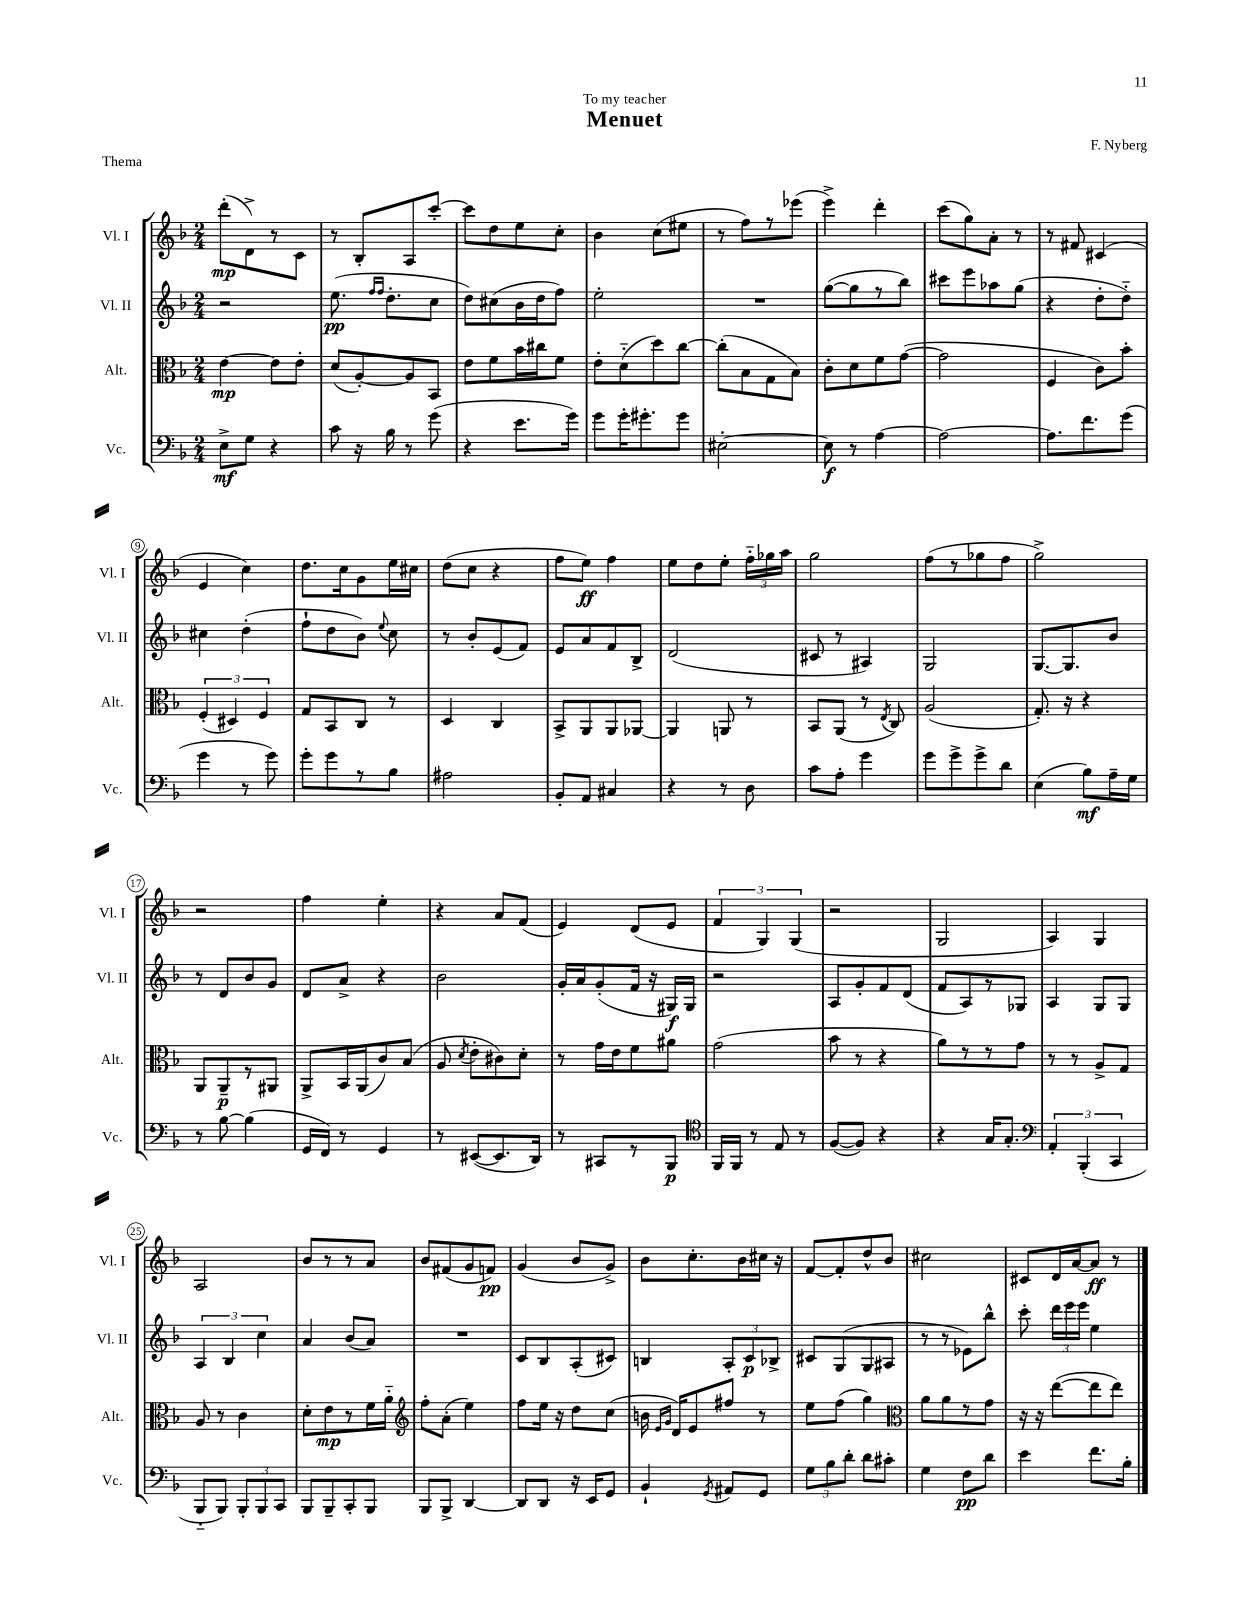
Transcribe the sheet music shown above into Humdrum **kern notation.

**kern	**kern	**kern	**kern
*staff4	*staff3	*staff2	*staff1
*clefF4	*clefC3	*clefG2	*clefG2
*k[b-]	*k[b-]	*k[b-]	*k[b-]
*M2/4	*M2/4	*M2/4	*M2/4
8E^\L	[4e\	2r	(8ddd'\L
8G\J	.	.	8d^\)
4r	8e\]L	.	8r
.	8e'\J	.	8c\J
=	=	=	=
8c\	(8d/L	(8.ee\	8r
16r	[8A'/)	.	8B-'/L
.	.	16qqff/LL	.
.	.	16qqff/JJ	.
16B-\	.	8.dd'\L	.
8r	8A/]	.	8A/
(8g\	8BB-/J	8cc\J	[8ccc'/J
=	=	=	=
4r	8e\L	8dd\L)	8ccc\]L
.	8f\	(8cc#\	8dd\
8.e\L	16b-\L	16b-\L	8ee\
.	16cc#\J	16dd\J	.
.	8f\J	8ff\J)	8cc'\J
16g\Jk)	.	.	.
=	=	=	=
8g\L	8e'\L	2ee'\	4b-\
16g'\K	(8d'~\	.	.
8.g#'\	.	.	.
.	8dd\)	.	(8cc\L
8g#\J	[8cc\J	.	8ee#\J
=	=	=	=
[2E#'\	(8cc'\]L	2r	8r
.	8B-\	.	8ff\L)
.	8G\	.	8r
.	8B-\J)	.	(8eee-\J
=	=	=	=
8E#\]	8c'\L	([8gg\L	4eee^\)
8r	8d\	8gg\]	.
[4A\	8f\	8r	4ddd'\
.	([8g\J	8bb-\J)	.
=	=	=	=
2A\_	2g\]	8ccc#\L	(8ccc\L
.	.	8eee\	8gg\)
.	.	8aa-\	8a'\J
.	.	(8gg\J	8r
=	=	=	=
8.A\]L	4F/	4r	8r
.	.	.	8f#/
8.f\	.	.	.
.	8c\L)	8dd'\L	(4c#/
(8g\J	8b-'\J	8dd'~\J)	.
=	=	=	=
4g\	(6F'/	4cc#\	4e/
.	6D#/)	.	.
8r	.	(4dd'\	4cc\)
.	6F/	.	.
8g\)	.	.	.
=	=	=	=
8g'\L	8G/L	8ff`\L	8.dd\L
8g\	8BB-/	8dd\	.
.	.	.	16cc\k
8r	8C/J	8b-\J)	8g\
.	.	8qqee/	.
8B-\J	8r	8cc\	16ee\L
.	.	.	16cc#\JJ
=	=	=	=
2A#\	4D/	8r	(8dd\L
.	.	8b-'/L	8cc\J
.	4C/	(8e/	4r
.	.	8f/J)	.
=	=	=	=
8BB-'/L	8BB-^/L	8e/L	8ff\L
8AA/J	8AA/	8a/	8ee\J)
4C#/	8AA/	8f/	4ff\
.	[8AA-/J	8B-^/J	.
=	=	=	=
4r	4AA-/]	(2d/	8ee\L
.	.	.	8dd\
8r	8AA/	.	8ee'\J
8D\	8r	.	24ff'~\LL
.	.	.	24gg-\
.	.	.	24aa\JJ
=	=	=	=
8c\L	8BB-/L	8c#/	2gg\
8A'\J	(8AA/J	8r	.
4g\	8r	4A#/)	.
.	8qE/	.	.
.	8C/)	.	.
=	=	=	=
8g\L	(2A/	2G/	(8ff\L
8g^\	.	.	8r
8g^\	.	.	8gg-\
8d\J	.	.	8ff\J
=	=	=	=
(4E\	8.G'/)	[8.G/L	2gg^\)
.	16r	8.G/]	.
8B-\L)	4r	.	.
16A~\L	.	8b-/J	.
16G\JJ	.	.	.
=	=	=	=
8r	8AA/L	8r	2r
[8B-\	8AA~/	8d/L	.
(4B-\]	8r	8b-/	.
.	8AA#/J	8g/J	.
=	=	=	=
16GG/LL	8AA^/L	8d/L	4ff\
16FF/JJ)	.	.	.
8r	16BB-/L	8a^/J	.
.	(16AA/J	.	.
4GG/	8c/)	4r	4ee'\
.	(8B-/J	.	.
=	=	=	=
8r	8A/	2b-\	4r
.	8qd/	.	.
([8EE#/L	8e'\L	.	.
8.EE#/]	8c#\)	.	8a/L
.	8d'\J	.	(8f/J
16DD/Jk)	.	.	.
=	=	=	=
8r	8r	16g'/LL	4e/)
.	.	16a/J	.
8CC#/L	16g\LL	(8g'/	.
.	16e\J	.	.
8r	8f\	16f/Jk	(8d/L
.	.	16r	.
8BBB-/J	8a#\J	16G#/LL)	8e/J
.	.	16G#/JJ	.
=	=	=	=
*clefC4	*	*	*
16FF/LL	(2g\	2r	6f/
16FF/JJ	.	.	.
8r	.	.	.
.	.	.	6G/)
8E/	.	.	.
.	.	.	(6G/
8r	.	.	.
=	=	=	=
([8F/L	8b-\	8A/L	2r
8F/]J)	8r	8g'/	.
4r	4r	8f/	.
.	.	(8d/J	.
=	=	=	=
4r	8a\L)	8f/L	2G/
.	8r	8A/)	.
16G/LK	8r	8r	.
8.G'/J	.	.	.
.	8g\J	8G-/J	.
=	=	=	=
*clefF4	*	*	*
6AA'/	8r	4A/	4A/)
.	8r	.	.
(6BBB-'/	.	.	.
.	8A^/L	8G/L	4G/
6CC/	.	.	.
.	8G/J	8G/J	.
=	=	=	=
8BBB-'~/L	8A/	6A/	2A/
8BBB-/J)	8r	.	.
.	.	6B-/	.
12BBB-'/L	4c\	.	.
12BBB-/	.	6cc\	.
12CC/J	.	.	.
=	=	=	=
8BBB-/L	8d'\L	4a/	8b-/L
8BBB-~/	8e\	.	8r
8CC'/	8r	(8b-/L	8r
8BBB-/J	16f\L	8a/J)	8a/J
.	16a'~\JJ	.	.
=	=	=	=
*	*clefG2	*	*
8BBB-/L	8ff'\L	2r	8b-/L
8BBB-^/J	(8a'\J	.	(8f#/
[4DD/	4ee\)	.	8g/
.	.	.	8f/J)
=	=	=	=
8DD/]L	8ff\L	8c/L	(4g/
8DD/J	16ee\Jk	8B-/	.
.	16r	.	.
16r	8dd\L	(8A'/	8b-/L
16EE/LK	.	.	.
8GG/J	(8cc\J	8c#/J)	8g^/J)
=	=	=	=
4BB-`/	16b\	4B/	8b-\L
.	16qqe/LL	.	.
.	16qqg/JJ	.	.
.	16d/LK)	.	.
.	8e/	.	8.cc'\
8qGG/	.	.	.
8AA#/L	8ff#/J	12A'/L	.
.	.	.	16b-\L
.	.	12c/	.
8GG/J	8r	.	16cc#\JJ
.	.	12B-^/J	.
.	.	.	16r
=	=	=	=
12G\L	8ee\L	8c#/L	[8f/L
12B-\	.	.	.
.	(8ff\J	(8G/	8f'/]
12d'\J	.	.	.
8d\L	4gg\)	8G/	8dd^^/
8c#'\J	.	8A#/J	8b-/J
=	=	=	=
*	*clefC3	*	*
4G\	8a\L	8r	2cc#\
.	8a\	8r	.
8F\L	8r	8e-\L)	.
8d\J	8g\J	8bb-^^\J	.
=	=	=	=
4e\	16r	8ccc'\	8c#/L
.	16r	.	.
.	([8ee\L	24ddd\LL	16d/L
.	.	24eee\	.
.	.	.	[16a/J
.	.	24eee\JJ	.
8.f\L	8ee\]	4ee\	8a/]J
.	8ee\J)	.	8r
16B-'\Jk	.	.	.
==	==	==	==
*-	*-	*-	*-
